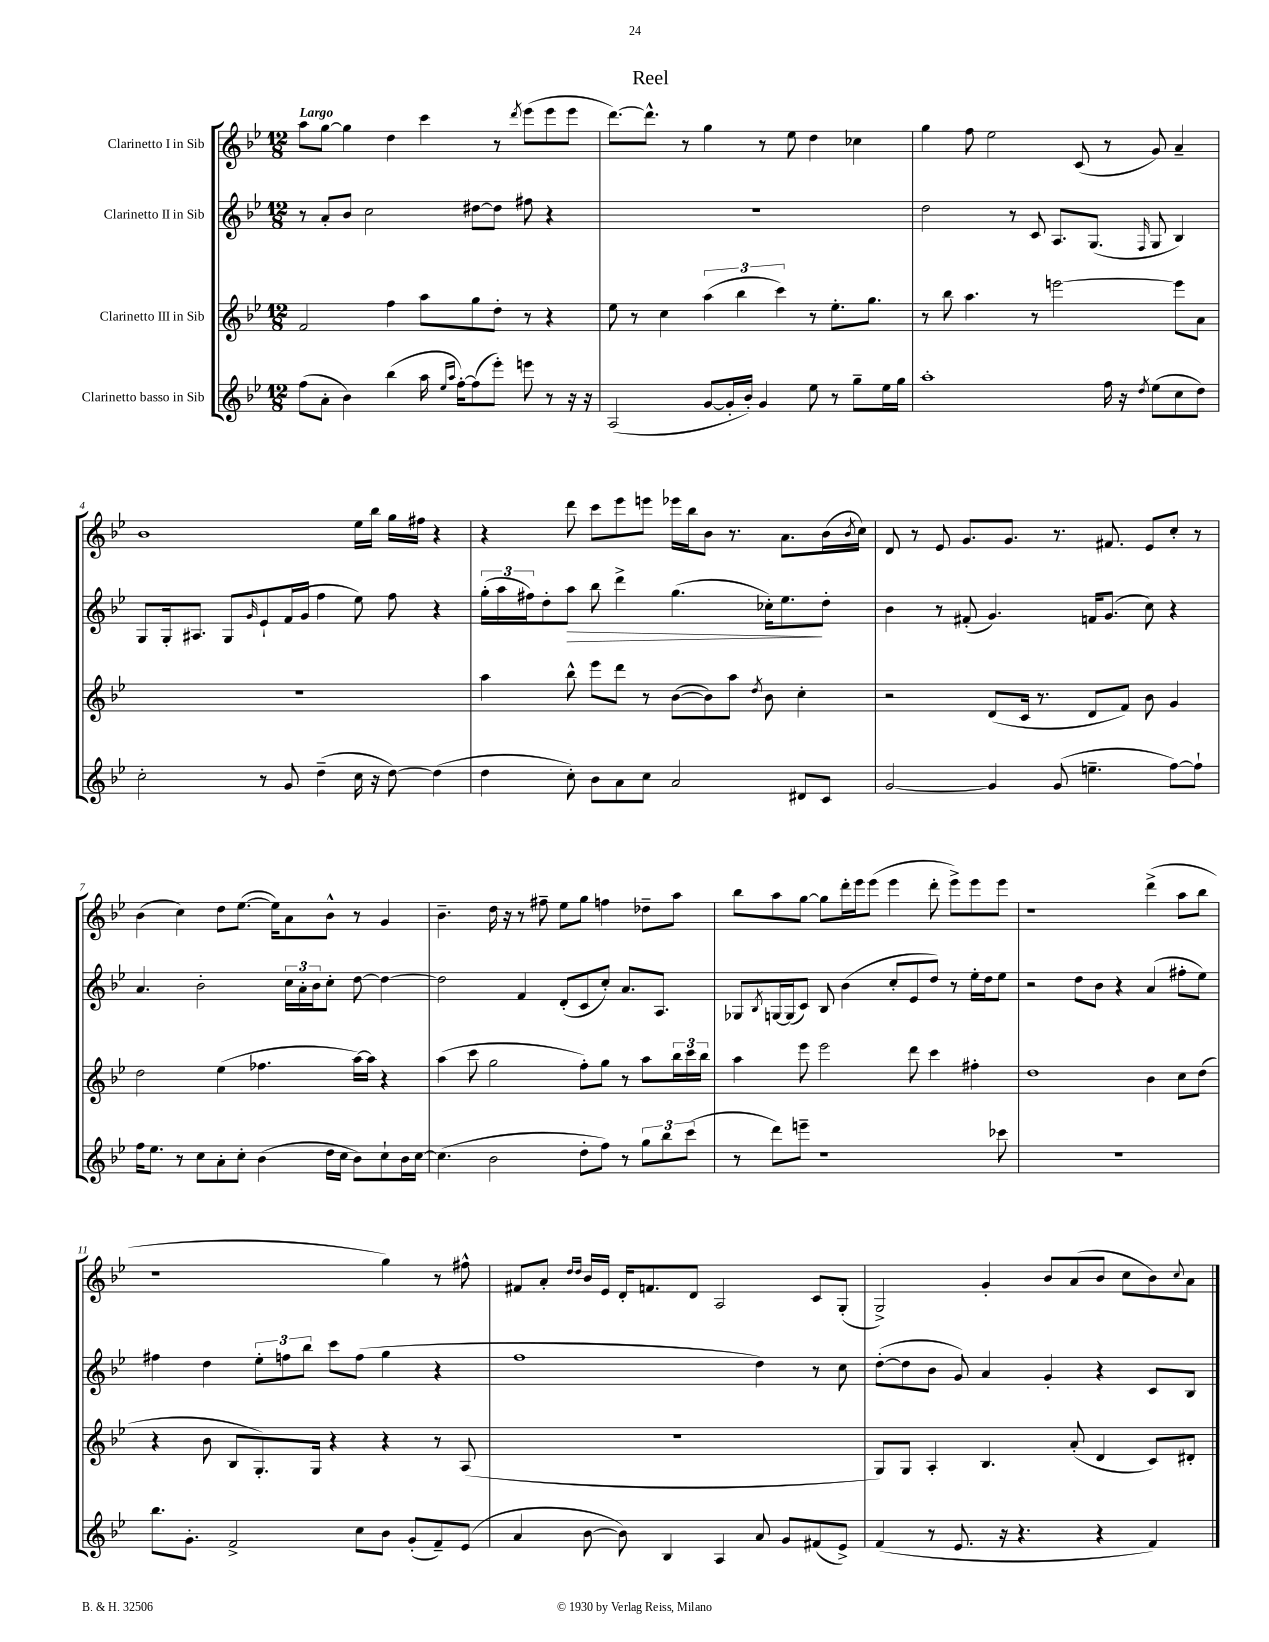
\header { title = "Reel" }
<<
\new StaffGroup <<
\new Staff = "s0" \with { instrumentName = "Clarinetto I in Sib" } {
    \clef treble \key bes \major \numericTimeSignature \time 12/8 \tempo "Largo"
    a''8 g''8~ g''4 d''4 c'''4 r8 \acciaccatura { d'''8 } ees'''8( ees'''8 ees'''8 |
    d'''8.~) d'''8.-^ r8 g''4 r8 ees''8 d''4 ces''4 |
    g''4 f''8 ees''2 c'8( r8 g'8) a'4-- |
    bes'1 ees''16 bes''16 g''16 fis''16 r4 |
    r4 d'''8 c'''8 ees'''8 e'''8 ees'''16 bes''16 bes'8 r8. a'8. bes'16( \acciaccatura { bes'8 } c''16) |
    d'8 r8 ees'8 g'8. g'8. r8. fis'8. ees'8 c''8-. r8 |
    bes'4( c''4) d''8 ees''8.~( ees''16) a'8 bes'8-^ r8 g'4 |
    bes'4.-- d''16 r16 r8 fis''8-- ees''8 g''8 f''4 des''8-- a''8 |
    bes''8 a''8 g''8~ g''8 d'''16-. ees'''16 ees'''8( ees'''4 d'''8-. ees'''8->) ees'''8 ees'''8 |
    r1 d'''4->( a''8 bes''8 |
    r1 g''4) r8 fis''8-^ |
    fis'8 a'8-. \grace { d''16 d''16 } bes'16 ees'16 d'16-. f'8. d'8 a2 c'8 g8-.( |
    g2->) g'4-. bes'8 a'8( bes'8 c''8 bes'8) \appoggiatura { c''8 } a'8 \bar "|." |
}
\new Staff = "s1" \with { instrumentName = "Clarinetto II in Sib" } {
    \clef treble \key bes \major \numericTimeSignature \time 12/8
    r8 a'8-. bes'8 c''2 dis''8~ dis''8 fis''8 r4 |
    R1. |
    d''2 r8 c'8 a8. g8.( \grace { f16 } g8 bes4) |
    g8 g16-. ais8. g8 \grace { g'16 } ees'8-! f'16( g'16 f''4 ees''8) f''8 r4 |
    \tuplet 3/2 { g''16-.( a''16 fis''16) } d''8-. a''8\> bes''8 d'''4-> g''4.( ces''16-.) ees''8.\! d''8-. |
    bes'4 r8 fis'8-.( g'4.) f'16 g'8.( c''8) r4 |
    a'4. bes'2-. \tuplet 3/2 { c''16 a'16-. bes'16 } c''8-. d''8~ d''4~ |
    d''2 f'4 d'8-.( c'8 c''8-.) a'8. a8. |
    ges8 \acciaccatura { bes8 } g16~ g16( c'8) bes8 bes'4( c''8-. ees'8 d''8) r8 ees''16-. d''16 ees''8 |
    r2 d''8 bes'8 r4 a'4( fis''8-. ees''8) |
    fis''4 d''4 \tuplet 3/2 { ees''8-. f''8 bes''8 } c'''8 f''8( g''4 r4 |
    f''1 d''4) r8 c''8 |
    d''8~-.( d''8 bes'8 g'8) a'4 g'4-. r4 c'8 bes8 \bar "|." |
}
\new Staff = "s2" \with { instrumentName = "Clarinetto III in Sib" } {
    \clef treble \key bes \major \numericTimeSignature \time 12/8
    f'2 f''4 a''8 g''8 d''8-. r8 r4 |
    ees''8 r8 c''4 \tuplet 3/2 { a''4( bes''4 c'''4) } r8 ees''8.-. g''8. |
    r8 bes''8 a''4. r8 e'''2~ e'''8 a'8 |
    R1. |
    a''4 bes''8-^ ees'''8 d'''8 r8 bes'8~( bes'8) a''8 \acciaccatura { d''8 } bes'8 c''4-. |
    r2 d'8( c'16 r8. d'8 f'8) bes'8 g'4 |
    d''2 ees''4( fes''4. a''16~) a''16 r4 |
    a''4( c'''8 g''2 f''8-.) g''8 r8 a''8 \tuplet 3/2 { bes''16 c'''16 bes''16 } |
    a''4 ees'''8 ees'''2 d'''8 c'''4 fis''4-. |
    d''1 bes'4 c''8 d''8( |
    r4 bes'8 bes8 g8.-.) g16 r4 r4 r8 a8( |
    R1. |
    g8) g8 a4-. bes4. a'8-.( d'4 c'8) dis'8-. \bar "|." |
}
\new Staff = "s3" \with { instrumentName = "Clarinetto basso in Sib" } {
    \clef treble \key bes \major \numericTimeSignature \time 12/8
    f''8( a'8-. bes'4) bes''4( a''16 \grace { ees''16 a''16 } f''16~-.) f''8( ees'''8-.) e'''8 r8 r16 r16 |
    a2( g'8~ g'16-. bes'16-.) g'4 ees''8 r8 g''8-- ees''16 g''16 |
    a''1-. f''16 r16 \acciaccatura { d''8 } ees''8( c''8 d''8) |
    c''2-. r8 g'8 d''4--( c''16 r16 d''8~) d''4( |
    d''4 c''8-.) bes'8 a'8 c''8 a'2 dis'8 c'8 |
    g'2~ g'4 g'8( e''4.-- f''8~) f''8-! |
    f''16 ees''8. r8 c''8 a'8-. c''8-. bes'4( d''16 c''16 bes'8) c''8-! bes'16 c''16~ |
    c''4.( bes'2 d''8-. f''8) r8 \tuplet 3/2 { g''8 bes''8 c'''8( } |
    r8 d'''8) e'''8-- r1 ces'''8 |
    R1. |
    bes''8. g'8.-. f'2-> c''8 bes'8 g'8-.( f'8--) ees'8( |
    a'4 bes'8~ bes'8) bes4 a4 a'8 g'8 fis'8( ees'8->) |
    f'4( r8 ees'8. r16 r4. r4 f'4) \bar "|." |
}
>>
>>
